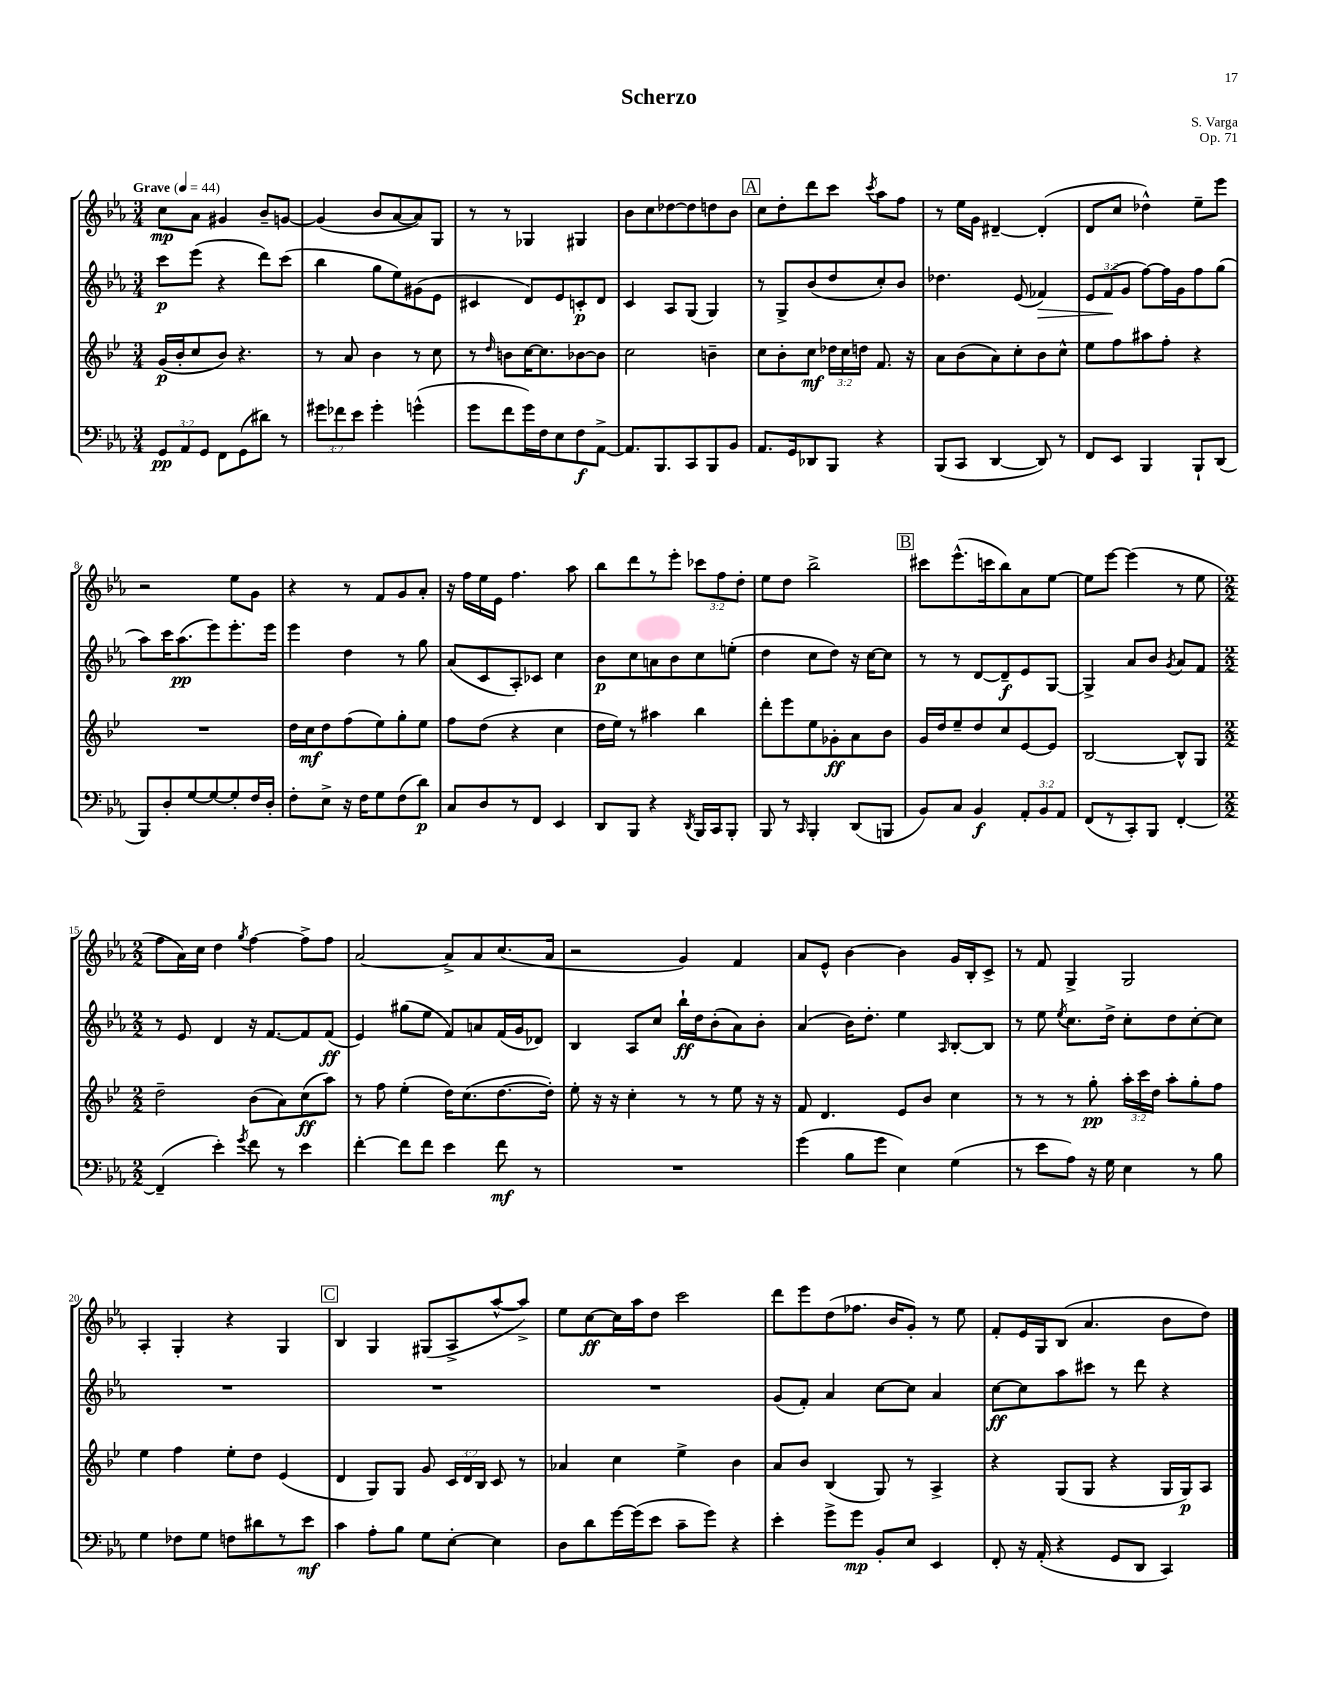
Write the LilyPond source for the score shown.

\header { title = "Scherzo" composer = "S. Varga" opus = "Op. 71" }
<<
\new StaffGroup <<
\new Staff = "s0" {
    \clef treble \key ees \major \numericTimeSignature \time 3/4 \override Staff.TupletNumber.text = #tuplet-number::calc-fraction-text \tempo "Grave" 4 = 44
    \autoBeamOff c''8[\mp aes'8] gis'4 bes'8[-- g'8]~ |
    g'4( bes'8[ aes'8~ aes'8) g8] |
    r8 r8 ges4 gis4 |
    bes'8[ c''8 des''8~ des''8 d''8 bes'8] |
    \mark \markup { \box "A" } c''8[ d''8-. d'''8 c'''8] \acciaccatura { c'''8 } aes''8[ f''8] |
    r8 ees''16[ g'16] dis'4~-- dis'4-.( |
    d'8[ c''8] des''4-^) ees''8[-- ees'''8] |
    r2 ees''8[ g'8] |
    r4 r8 f'8[ g'8 aes'8]-. |
    r16 f''16[ ees''16 ees'16] f''4. aes''8 |
    bes''8[ d'''8 r8 ees'''8]-. \tuplet 3/2 { ces'''8[ f''8 d''8]-. } |
    ees''8[ d''8] bes''2-> |
    \mark \markup { \box "B" } cis'''8[ ees'''8.-^( c'''16 bes''8) aes'8 ees''8]~ |
    ees''8[ ees'''8]~ ees'''4( r8 ees''8 |
    \numericTimeSignature \time 2/2 f''8[ aes'16) c''16] d''4 \acciaccatura { g''8 } f''4~ f''8[-> f''8] |
    aes'2~ aes'8[-> aes'8 c''8.( aes'16] |
    r2 g'4) f'4 |
    aes'8[ ees'8]-^ bes'4~ bes'4 g'16[ bes16-. c'8]-> |
    r8 f'8 g4-> g2 |
    aes4-. g4-. r4 g4 |
    \mark \markup { \box "C" } bes4 g4 gis8[( aes8-> aes''8~-^ aes''8]->) |
    ees''8[ c''8~\ff c''16 aes''16 d''8] c'''2 |
    d'''8[ ees'''8 d''8( fes''8.] bes'16[ g'8]-.) r8 ees''8 |
    f'8[-. ees'16 g16 bes8]( aes'4. bes'8[ d''8]) \bar "|." |
}
\new Staff = "s1" {
    \clef treble \key ees \major \numericTimeSignature \time 3/4 \override Staff.TupletNumber.text = #tuplet-number::calc-fraction-text
    \autoBeamOff c'''8[\p ees'''8]( r4 d'''8[) c'''8]( |
    bes''4 g''8[ ees''8) gis'8( ees'8] |
    cis'4 d'8[) ees'8 c'8-.\p d'8] |
    c'4 aes8[ g8]( g4) |
    \mark \markup { \box "A" } r8 g8[-> bes'8( d''8 c''8-.) bes'8] |
    des''4. ees'8( fes'4\>) |
    \tuplet 3/2 { ees'8[ f'8\!( g'8] } f''8[~) f''16 g'16 f''8 g''8]( |
    aes''8[) c'''16 aes''8.\pp( ees'''8) ees'''8.-. ees'''16] |
    ees'''4 d''4 r8 g''8 |
    aes'8[( c'8 aes8-.) ces'8] c''4 |
    bes'8[\p c''8 a'8 bes'8 c''8 e''8]-.( |
    d''4 c''8[ d''8]) r16 c''16[~ c''8] |
    \mark \markup { \box "B" } r8 r8 d'8[~ d'8--\f ees'8 g8]~ |
    g4-> aes'8[ bes'8] \acciaccatura { g'8 } aes'8[ f'8] |
    \numericTimeSignature \time 2/2 r8 ees'8 d'4 r16 f'8.[~ f'8 f'8]\ff( |
    ees'4) gis''8[( ees''8] f'8[) a'8 f'16( g'16 des'8]) |
    bes4 aes8[ c''8] bes''16[-!\ff d''16 bes'8-.( aes'8) bes'8]-. |
    aes'4( bes'16[) d''8.]-. ees''4 \grace { aes16 } bes8[~-. bes8] |
    r8 ees''8 \acciaccatura { ees''8 } c''8.[ d''16]-> c''8[-. d''8 c''8~-. c''8] |
    R1 |
    \mark \markup { \box "C" } R1 |
    R1 |
    g'8[( f'8]-.) aes'4 c''8[~ c''8] aes'4 |
    c''8[~\ff c''8 aes''8 cis'''8] r8 d'''8 r4 \bar "|." |
}
\new Staff = "s2" {
    \clef treble \key bes \major \numericTimeSignature \time 3/4 \override Staff.TupletNumber.text = #tuplet-number::calc-fraction-text
    \autoBeamOff g'16[\p( bes'16-. c''8 bes'8]) r4. |
    r8 a'8 bes'4 r8 c''8 |
    r8 \grace { d''16 } b'8[ c''16~ c''8. bes'8~ bes'8] |
    c''2 b'4-- |
    \mark \markup { \box "A" } c''8[ bes'8-. c''8]\mf \tuplet 3/2 { des''16[ c''16 d''16] } f'8. r16 |
    a'8[ bes'8( a'8) c''8-. bes'8 c''8]-^ |
    ees''8[ f''8 ais''8 f''8]-. r4 |
    R2. |
    d''16[ c''16\mf d''8 f''8( ees''8) g''8-. ees''8] |
    f''8[ d''8]( r4 c''4 |
    d''16[ ees''16]) r8 ais''4 bes''4 |
    d'''8[-. ees'''8 ees''8 ges'8-.\ff a'8 bes'8] |
    \mark \markup { \box "B" } g'16[ d''16 ees''8-- d''8 c''8 ees'8~ ees'8] |
    bes2~ bes8[-^ g8] |
    \numericTimeSignature \time 2/2 d''2-- bes'8[( a'8) c''8\ff( a''8]) |
    r8 f''8 ees''4-.( d''16[) c''8.( d''8.~ d''16]-.) |
    ees''8-. r16 r16 c''4-. r8 r8 ees''8 r16 r16 |
    f'8 d'4. ees'8[ bes'8] c''4 |
    r8 r8 r8 g''8-.\pp \tuplet 3/2 { a''16[-. c'''16 d''16] } a''8[-. g''8-. f''8] |
    ees''4 f''4 ees''8[-. d''8] ees'4( |
    \mark \markup { \box "C" } d'4 g8[) g8] g'8 \tuplet 3/2 { c'16[ d'16 bes16] } c'8 r8 |
    aes'4 c''4 ees''4-> bes'4 |
    a'8[ bes'8] bes4( g8) r8 a4-> |
    r4 g8[( g8] r4 g16[ g16\p) a8] \bar "|." |
}
\new Staff = "s3" {
    \clef bass \key ees \major \numericTimeSignature \time 3/4 \override Staff.TupletNumber.text = #tuplet-number::calc-fraction-text
    \autoBeamOff \tuplet 3/2 { g,8[\pp aes,8 g,8] } f,8[ g,8( dis'8]) r8 |
    \tuplet 3/2 { gis'8[ fes'8 ees'8] } gis'4-. g'4-^( |
    g'8[ f'8 g'16) f16 ees8 f8\f aes,8]~-> |
    aes,8.[ bes,,8. c,8 bes,,8 bes,8] |
    \mark \markup { \box "A" } aes,8.[ g,16 des,8 bes,,8] r4 |
    bes,,8[( c,8] d,4~ d,8) r8 |
    f,8[ ees,8] bes,,4 bes,,8[-! d,8]( |
    bes,,8[) d8-. g8~ g8~ g8-. f16 d16]-. |
    f8[-. ees8]-> r16 f16[ g8 f8( d'8]\p) |
    c8[ d8 r8 f,8] ees,4 |
    d,8[ bes,,8] r4 \acciaccatura { d,8 } bes,,16[ c,16 bes,,8]-. |
    bes,,8 r8 \grace { c,16 } bes,,4-. d,8[( b,,8] |
    \mark \markup { \box "B" } bes,8[) c8] bes,4\f \tuplet 3/2 { aes,8[-. bes,8 aes,8] } |
    f,8[( r8 c,8-.) bes,,8] f,4~-. |
    \numericTimeSignature \time 2/2 f,4--( ees'4-.) \acciaccatura { g'8 } f'8 r8 ees'4 |
    f'4~-. f'8[ f'8] ees'4 f'8\mf r8 |
    R1 |
    g'4( bes8[ g'8] ees4) g4( |
    r8 ees'8[ aes8]) r16 g16 ees4 r8 bes8 |
    g4 fes8[ g8] f8[ dis'8 r8 ees'8]\mf |
    \mark \markup { \box "C" } c'4 aes8[-. bes8] g8[ ees8]~-. ees4 |
    d8[ d'8 g'16~ g'16( ees'8] c'8[-- g'8]) r4 |
    ees'4-. g'8[-> g'8]\mp bes,8[-. ees8] ees,4 |
    f,8-. r16 aes,16-.( r4 g,8[ d,8] c,4) \bar "|." |
}
>>
>>
